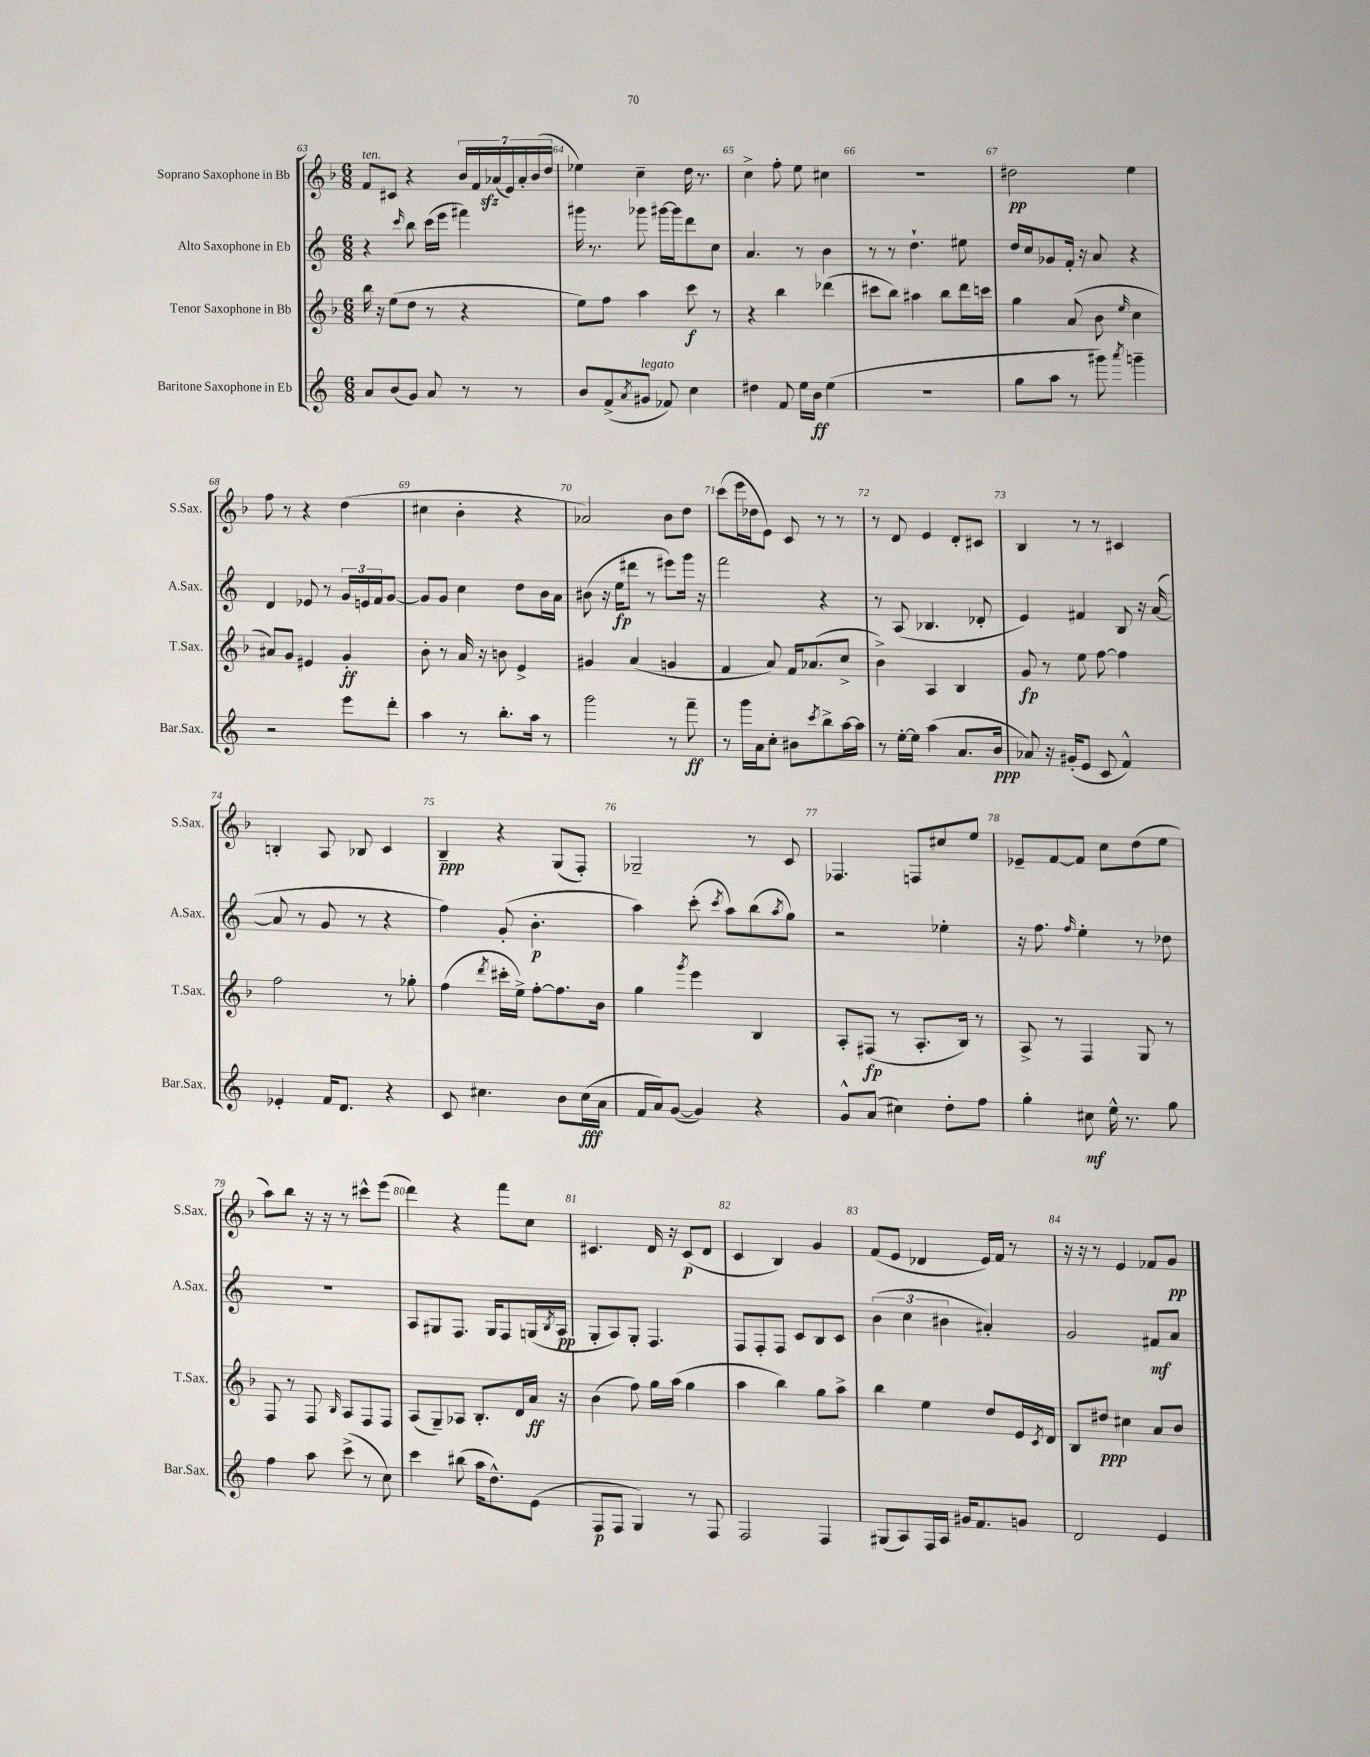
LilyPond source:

<<
\new StaffGroup <<
\new Staff = "s0" \with { instrumentName = "Soprano Saxophone in Bb" shortInstrumentName = "S.Sax." } {
    \clef treble \key f \major \numericTimeSignature \time 6/8
    f'8^\markup { \italic "ten." } cis'8 r4 \tuplet 7/4 { bes'16 f'16 aes'16\sfz( e'16) aes'16-. bes'16( d''16 } |
    ees''4) c''4-- d''16 r8. |
    c''4-> f''8-. e''8 cis''4 |
    R2. |
    dis''2\pp e''4 |
    f''8 r8 r4 d''4( |
    cis''4 bes'4-. r4 |
    aes'2) bes'8 d''8 |
    c'''8( e'''16 des''16 e'8) c'8 r8 r8 |
    r8 d'8 e'4 d'8-. cis'8 |
    bes4 r8 r8 cis'4 |
    b4-. a8 bes8 c'4 |
    bes4--\ppp r4 g8( f8-.) |
    ges2-- r8 c'8 |
    fes4. f8 cis''8 e''8 |
    ees'8-- f'8~ f'8 c''8 d''8( e''8 |
    a''8) bes''8 r16 r16 r8 cis'''8-^ e'''8( |
    d'''4) r4 f'''8 c''8 |
    cis'4. d'16 r16 cis'8\p( d'8 |
    c'4 bes4) g'4 |
    f'8( e'8 des'4 e'16) f'16 r8 |
    r16 r16 r8 e'4 fes'8 g'8\pp \bar "|." |
}
\new Staff = "s1" \with { instrumentName = "Alto Saxophone in Eb" shortInstrumentName = "A.Sax." } {
    \clef treble \key c \major \numericTimeSignature \time 6/8
    r4 \grace { c'''16 } b''8 c'''16( e'''16 fis'''4) |
    gis'''16 r8. ges'''8 gis'''16~ gis'''16 d'''8 c''8 |
    a'4. r8 b'4 |
    r8 r8 d''4.-! eis''8 |
    d''16 c''16 ges'8 f'16-. r16 a'8 r4 |
    d'4 ees'8 r8 \tuplet 3/2 { g'16 e'16 f'16 } g'8~ |
    g'8 g'8 c''4 d''8 b'16 a'16 |
    bis'8( r16 e''16\fp dis'''8 r8 eis'''8) g'''16 r16 |
    f'''2 r4 |
    r8 a8( bes4. des'8-. |
    e'4) fis'4 b8 r16 a'16~( |
    a'8 r8 g'8 r8 r4 |
    f''4) g'8-.( b'4.-.\p |
    a''4) c'''8-.( \acciaccatura { c'''8 } a''8) b''8( \acciaccatura { a''8 } g''8) |
    r2 ees''4-. |
    r16 f''8. \grace { f''16 } e''4-. r8 des''8 |
    r2. |
    a8 gis8 f8. gis16 f8 g16( \acciaccatura { b8 } a16\pp |
    g8-. a8) g8-. f4. |
    f8 f8-. f8 c'8 b8 c'8 |
    \tuplet 3/2 { b'4( c''4 bis'4 } ais'4-.) |
    g'2 fis'8\mf a'8 \bar "|." |
}
\new Staff = "s2" \with { instrumentName = "Tenor Saxophone in Bb" shortInstrumentName = "T.Sax." } {
    \clef treble \key f \major \numericTimeSignature \time 6/8
    bes''16 r16 e''8( d''8 r8 r4 |
    e''8) f''8 a''4 c'''8\f r8 |
    r4 bes''4 des'''4( |
    cis'''8 bes''8) ais''4 bes''8 d'''16 c'''16 |
    g''4 a'8( bes'8 \grace { e''16 } c''4 |
    ais'8) g'8 eis'4 g'4-.\ff |
    bes'8-. r8 a'16 r16 b'8 e'4-> |
    gis'4 a'4( g'4 |
    f'4 a'8) f'16 aes'8.( c''8-> |
    bes'4->) a4 bes4 |
    g'8\fp r8 e''8 f''8~ f''4 |
    f''2 r8 ges''8-. |
    f''4( \acciaccatura { d'''8 } cis'''16-. e''16->) f''8~-. f''8. bes'16 |
    g''4 \acciaccatura { g'''8 } e'''4 bes4 |
    a8-. fis8\fp( r8 a8.-. bes16) r8 |
    a8-> r8 f4 g8 r8 |
    f8 r8 f8 \grace { bes16 } a8 f8 f8 |
    a8( g8--) aes8 bes8.-. d'16 a'16\ff r16 |
    bes'4( f''8) g''16 a''16( g''4 |
    a''4 bes''4) g''8 a''8-> |
    bes''4 e''4 d''8 e'16 \acciaccatura { c'8 } d'16 |
    bes8 dis''8\ppp cis''4 a'8 bes'8 \bar "|." |
}
\new Staff = "s3" \with { instrumentName = "Baritone Saxophone in Eb" shortInstrumentName = "Bar.Sax." } {
    \clef treble \key c \major \numericTimeSignature \time 6/8
    a'8 b'8( g'8) a'8 r8 r8 |
    b'8 f'8->( \acciaccatura { a'8 } gis'8^\markup { \italic "legato" } fes'8) c''4 |
    dis''4 f'8 e''16 b'16\ff e''4( |
    R2. |
    g''8 a''8 r8 gis'''8) \acciaccatura { a'''8 } g'''4-- |
    r2 e'''8 d'''8-. |
    a''4 r8 b''8.-. a''16 r8 |
    g'''2 r8 f'''8--\ff |
    r8 g'''16 a'16 c''8-. bis'8 \acciaccatura { c'''8 } b''8-> a''16~ a''16 |
    r8 e''16~-. e''16 a''4( a'8. b'16\ppp |
    aes'8) r16 gis'16-.( e'8 c'8 f'4-^) |
    ees'4-. f'16 d'8. r4 |
    c'8 cis''4. b'8 cis''16\fff( a'16 |
    f'16 a'16) g'8~( g'4) r4 |
    g'8-^ a'8( cis''4) d''8-. f''8 |
    g''4-. cis''8\mf e''16-^ r8. g''8 |
    f''4 a''8 c'''8->( r8 c''8) |
    c'''4 bis''8( a''16 d''8.-^) e'8( |
    f8\p f8 g4) r8 f8 |
    f2 f4 |
    gis8( a8) f16 a16 gis'16 f'8. g'8 |
    d'2 e'4 \bar "|." |
}
>>
>>
\layout { \context { \Score currentBarNumber = #63 \override BarNumber.break-visibility = ##(#f #t #t) barNumberVisibility = #all-bar-numbers-visible } }
